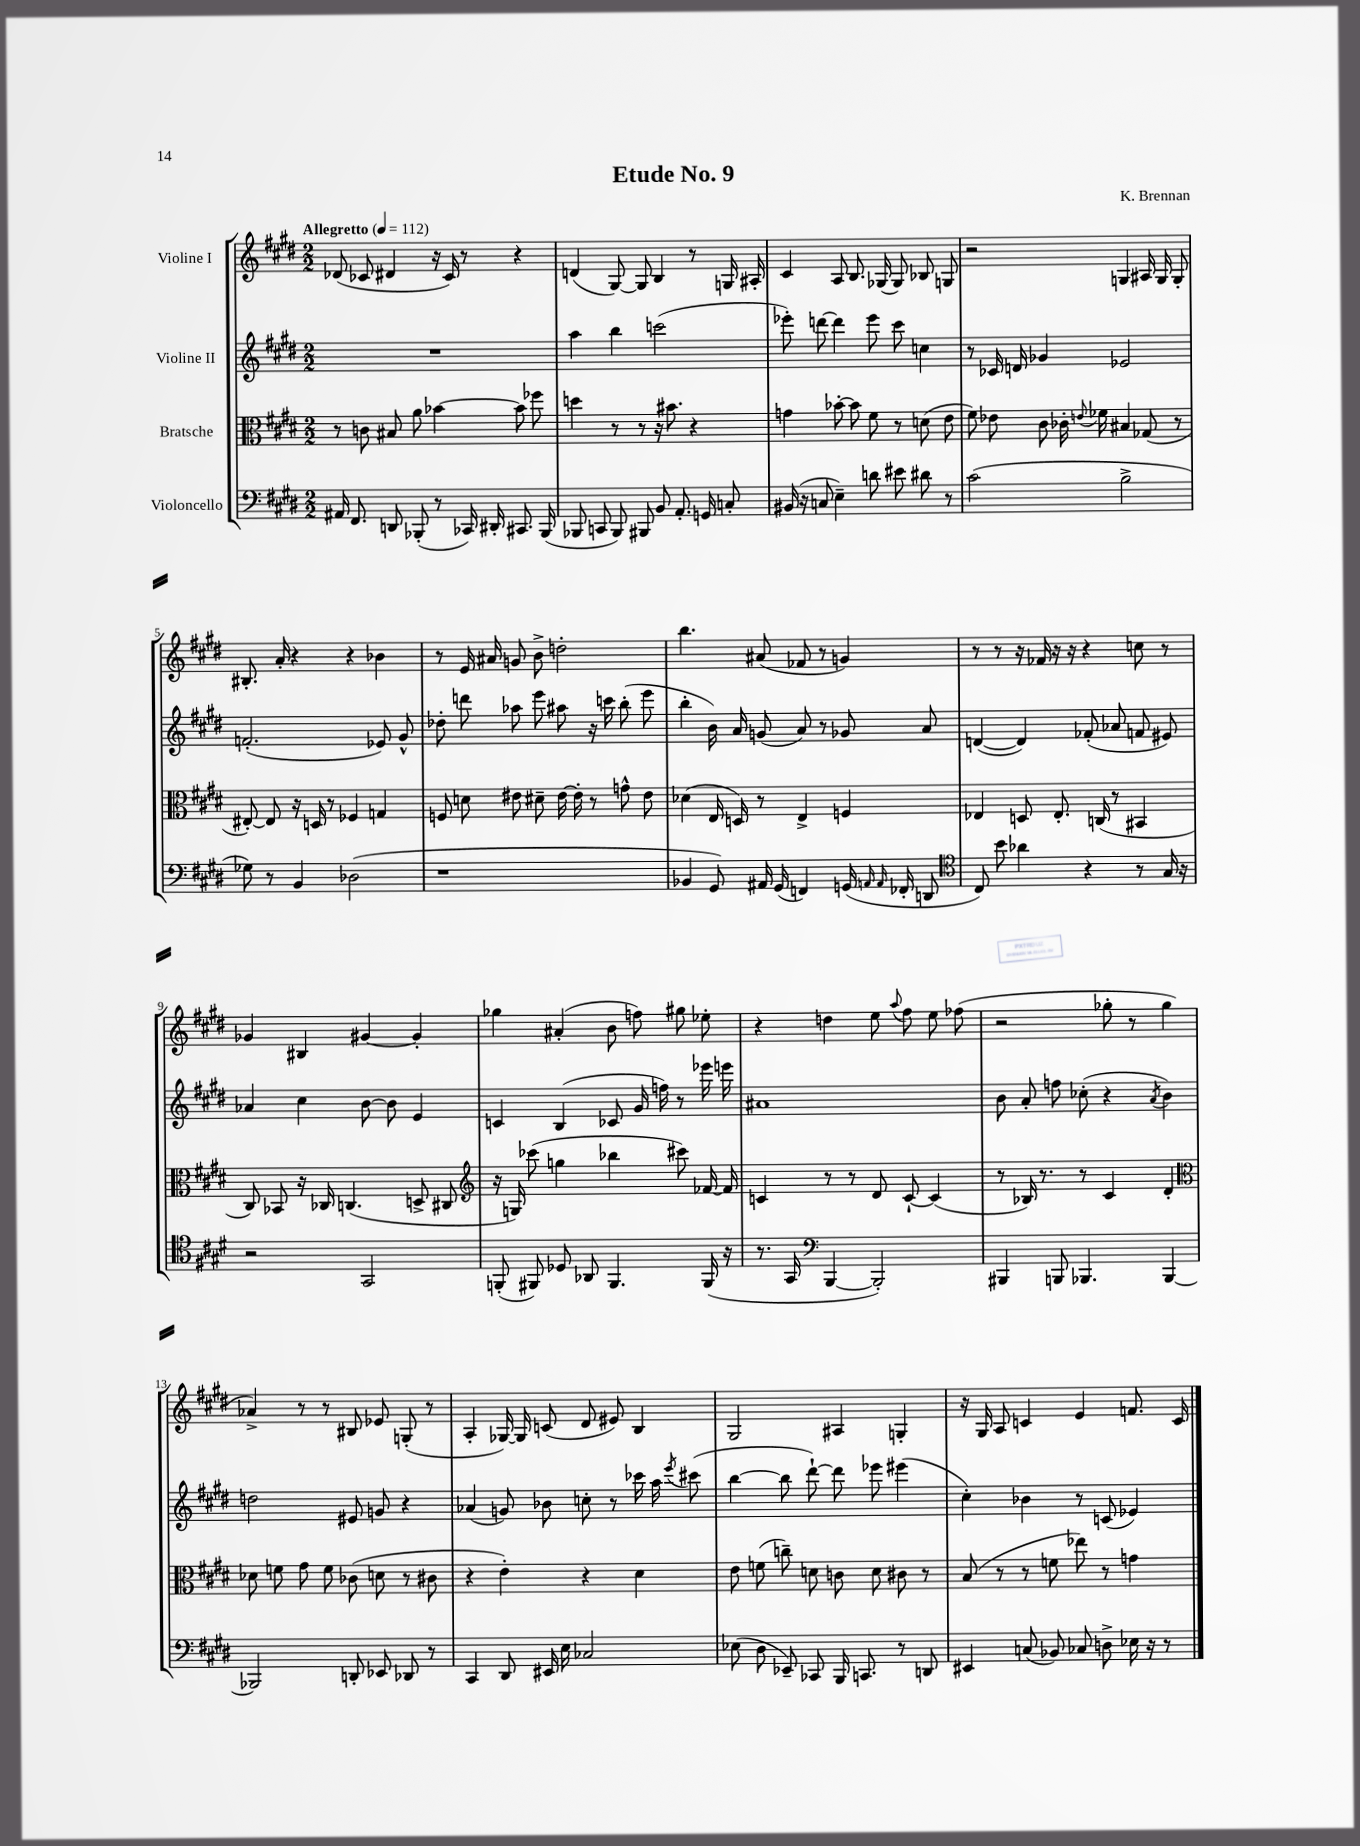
\header { title = "Etude No. 9" composer = "K. Brennan" }
<<
\new StaffGroup <<
\new Staff = "s0" \with { instrumentName = "Violine I" } {
    \clef treble \key e \major \numericTimeSignature \time 2/2 \tempo "Allegretto" 4 = 112
    \autoBeamOff des'8( ces'8 dis'4 r16 ces'16) r8 r4 |
    d'4( gis8~) gis8 b4 r8 g16 ais16-. |
    cis'4 a8 b8. ges16( ges8) bes8 g8 |
    r2 g4 ais16 g16 g8-. |
    bis8.-. a'16-. r4 r4 bes'4 |
    r8 e'16 ais'16 g'8 b'8-> d''2-. |
    b''4. ais'8( fes'8 r8 g'4) |
    r8 r8 r16 fes'16 r16 r16 r4 c''8 r8 |
    ges'4 bis4 gis'4~ gis'4-. |
    ges''4 ais'4-.( b'8 f''8) gis''8 ees''8-. |
    r4 d''4 e''8 \appoggiatura { a''8 } fis''8 e''8 fes''8( |
    r2 ges''8-. r8 ges''4 |
    aes'4->) r8 r8 bis8 ees'8 g8-.( r8 |
    a4-. ges16~) ges16 c'8( dis'8 eis'8) b4 |
    gis2 ais4 g4-. |
    r16 gis16 a8 c'4 e'4 f'8. c'16 \bar "|." |
}
\new Staff = "s1" \with { instrumentName = "Violine II" } {
    \clef treble \key e \major \numericTimeSignature \time 2/2
    \autoBeamOff R1 |
    a''4 b''4 c'''2( |
    ees'''8-.) d'''8~ d'''4 ees'''8 cis'''8 c''4 |
    r8 ces'16 d'16 ges'4 ees'2 |
    f'2.-.( ees'8) gis'8-^ |
    des''8-. d'''8 aes''8 e'''8 ais''8 r16 c'''16 b''8-.( e'''8 |
    b''4-. b'16) a'16 g'8( a'8) r8 ges'8 a'8 |
    d'4~( d'4) fes'8-.( aes'8 f'8 eis'8) |
    aes'4 cis''4 b'8~ b'8 e'4 |
    c'4 b4( ces'8 gis'16 f''16) r8 ees'''16 e'''16 |
    ais'1 |
    b'8 a'8-. f''8 ces''8-.( r4 \acciaccatura { a'8 } b'4) |
    d''2 eis'8 g'8 r4 |
    aes'4( g'8) bes'8 c''8-. r8 ces'''16 a''16 \acciaccatura { e'''8 } cis'''8( |
    b''4~ b''8 dis'''8~-!) dis'''8 ees'''8 eis'''4( |
    cis''4-.) bes'4 r8 c'8( ees'4) \bar "|." |
}
\new Staff = "s2" \with { instrumentName = "Bratsche" } {
    \clef alto \key e \major \numericTimeSignature \time 2/2
    \autoBeamOff r8 c'8 bis8 a'8 bes'4~ bes'8 fes''8 |
    d''4 r8 r8 r16 bis'8. r4 |
    g'4 bes'8~-. bes'8 fis'8 r8 d'8( e'8 |
    fis'8) ees'8 cis'8 ces'16-. \appoggiatura { e'8 } fes'16 bis4 ges8( r8 |
    eis8~-.) eis8 r16 d16 r8 fes4 g4 |
    f8 d'8 eis'8 dis'8-- eis'16~ eis'16-. r8 g'8-^ eis'8 |
    des'4( e16 d16) r8 e4-> f4 |
    ees4 d8 ees8.-. c16( r8 bis,4 |
    cis8) bes,8 r16 ces16 c4.( d8-> cis8 |
    \clef treble r16 g16) ces'''8( g''4 bes''4 cis'''8) fes'16~ fes'16 |
    c'4 r8 r8 dis'8 c'8~-! c'4( |
    r8 bes16) r8. r8 cis'4 dis'4-. |
    \clef alto des'8 f'8 gis'8 f'8 ces'8( d'8 r8 cis'8 |
    r4 e'4-.) r4 dis'4 |
    e'8 f'8( c''8--) d'8 c'8 d'8 cis'8 r8 |
    b8( r8 r8 f'8 ees''8) r8 g'4 \bar "|." |
}
\new Staff = "s3" \with { instrumentName = "Violoncello" } {
    \clef bass \key e \major \numericTimeSignature \time 2/2
    \autoBeamOff ais,16 fis,8. d,8 bes,,8-.( r8 ces,16) dis,16-. cis,8. bes,,16( |
    bes,,8 c,8 bes,,8) bis,,8 b,8 a,8.-. g,16 c8-. |
    bis,16( r16 c8 e4--) d'8 eis'8 dis'8 r8 |
    cis'2( b2-> |
    ges8) r8 b,4 des2( |
    r1 |
    bes,4 gis,8) ais,16 gis,16( f,4) g,16( \grace { a,16 a,16 } fes,16-. d,8 |
    \clef tenor cis8) b'8 aes'4 r4 r8 gis16 r16 |
    r2 gis,2 |
    f,8-.( fis,8) des8 aes,8 fis,4. fis,16( r16 |
    r8. gis,16 \clef bass b,,4~ b,,2-.) |
    bis,,4 b,,8 bes,,4. bes,,4~ |
    bes,,2 d,8-. ees,8 des,8 r8 |
    cis,4 dis,8 eis,16 e16 ces2 |
    ees8( dis8 ees,8--) ces,8 b,,16 c,8. r8 d,8 |
    eis,4 c8( bes,8) ces8 d8-> ees16 r16 r8 \bar "|." |
}
>>
>>
